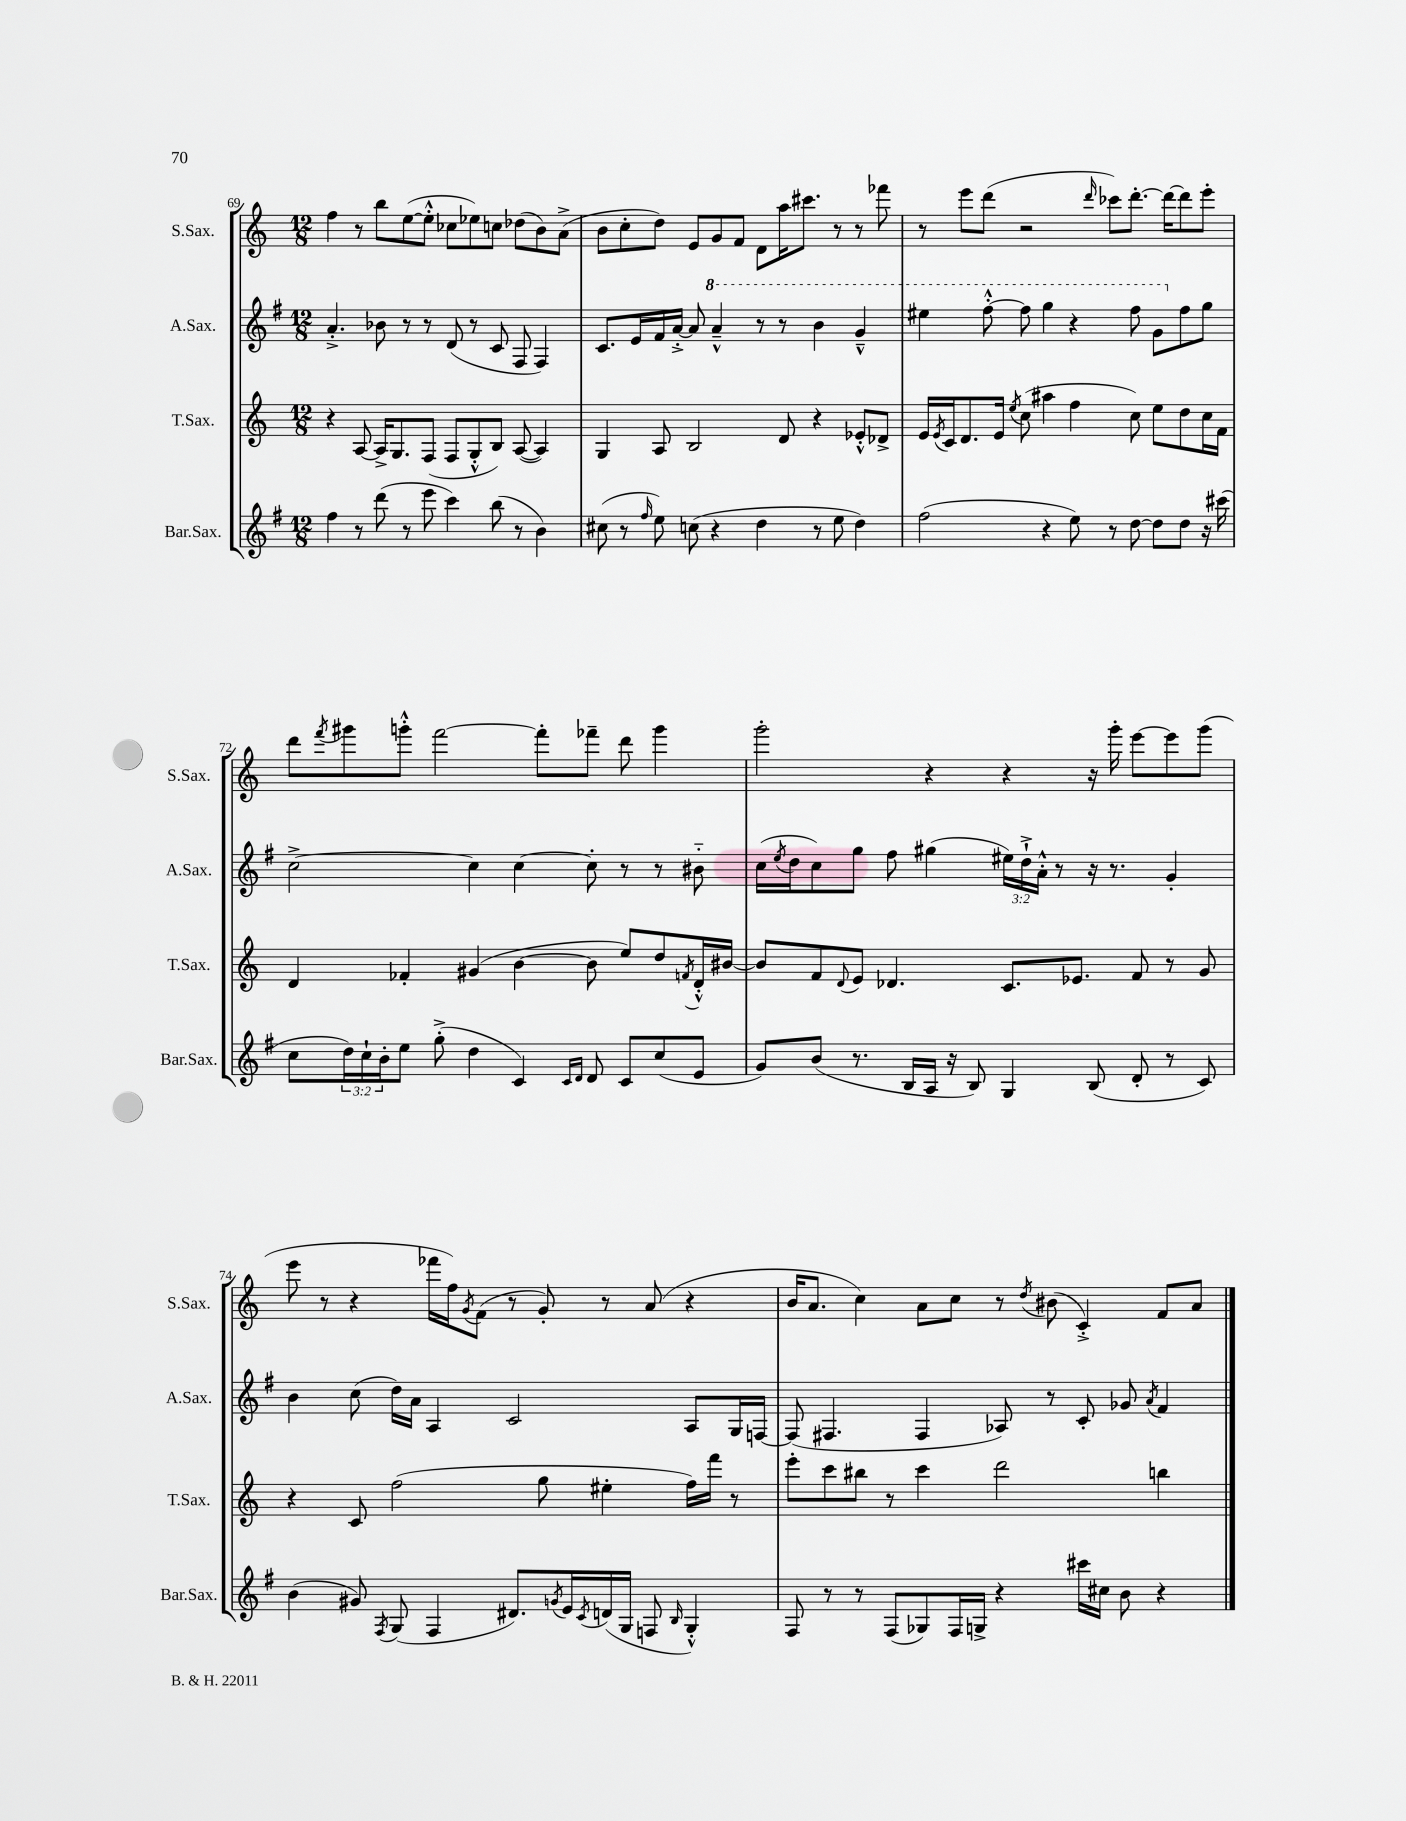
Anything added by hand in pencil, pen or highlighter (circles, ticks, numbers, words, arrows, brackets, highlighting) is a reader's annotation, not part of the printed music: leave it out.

**kern	**kern	**kern	**kern
*staff4	*staff3	*staff2	*staff1
*clefG2	*clefG2	*clefG2	*clefG2
*k[f#]	*k[]	*k[f#]	*k[]
*M12/8	*M12/8	*M12/8	*M12/8
4ff#	4r	4.a'^	4ff
8r	[8A	.	8r
(8ddd	16A^]	8b-	8bb
.	8.G	.	.
8r	.	8r	([8ee
8eee	(8F	8r	8ee'^^]
4ccc)	8F	(8d	8cc-
.	8G'^^	8r	8ee-)
(8bb	8B)	8c	8cc
8r	([8A	8F#	(8dd-
4b)	4A])	4F#)	8b)
.	.	.	(8a^
=	=	=	=
(8cc#	4G	8.c	8b
8r	.	.	8cc'
.	.	16e	.
16qqff#	.	.	.
8ee)	8A	16f#	8dd)
.	.	[16a'^	.
(8cc	2B	8a]	8e
4r	.	4aa~^^	8g
.	.	.	8f
4dd	.	8r	8d
.	8d	8r	16aa
.	.	.	8.ccc#
8r	4r	4bb	.
8ee	.	.	8r
4dd)	8e-'^^	4gg~^^	8r
.	8d-^	.	8fff-
=	=	=	=
(2ff#	16e	4eee#	8r
.	8qe	.	.
.	16c	.	.
.	8.d	.	8eee
.	.	[8fff#'^^	(8ddd
.	16e	.	.
.	8qee	.	.
.	(8cc	8fff#]	2r
4r	4aa#	4ggg	.
8ee)	4ff	4r	.
.	.	.	16qqddd
8r	.	.	8ccc-)
[8dd	8cc)	8fff#	[8.ddd'
8dd]	8ee	8gg	.
.	.	.	16ddd_
8dd	8dd	8ff#	8ddd]
16r	16cc	8gg	8eee'
(16ccc#	16f	.	.
=	=	=	=
8cc	4d	[2cc^	8ddd
.	.	.	8qfff
24dd)	.	.	8ggg#
24cc`	.	.	.
24b'	.	.	.
8ee	4f-'	.	8ggg'^^
(8gg'^	.	.	[2fff
4dd	(4g#	4cc]	.
4c)	[4b	[4cc	.
.	.	.	8fff']
16qqc	.	.	.
16qqd	.	.	.
8d	8b]	8cc']	8fff-~
8c	8ee)	8r	8ddd
(8cc	8dd	8r	4ggg
.	8qf	.	.
8e	16d'^^	8b#'~	.
.	[16b#	.	.
=	=	=	=
8g)	8b#]	(16cc	2ggg'
.	.	8qee	.
.	.	16dd	.
(8b	8f	8cc)	.
.	8qqd	.	.
8.r	8e	8gg	.
.	4.d-	8ff#	.
16B	.	.	.
16A	.	(4gg#	4r
16r	.	.	.
8B)	.	.	.
4G	8.c	24ee#)	4r
.	.	24dd`^	.
.	.	24a'^^	.
.	.	8r	.
.	8.e-	.	.
(8B	.	16r	16r
.	.	8.r	16ggg'
8d'	8f	.	[8eee
8r	8r	4g'	8eee]
8c)	8g	.	(8ggg
=	=	=	=
(4b	4r	4b	8eee
.	.	.	8r
8g#)	8c	(8cc	4r
8qF#	.	.	.
(8G	(2ff	16dd)	.
.	.	16a	.
4F#	.	4A	16fff-
.	.	.	16ff)
.	.	.	8qg
.	.	.	(8f
8.d#)	.	2c	8r
.	8gg	.	8g')
8qg	.	.	.
16e	.	.	.
8qc	.	.	.
(16d	4ee#'	.	8r
16G	.	.	.
8F	.	.	(8a
16qqB	.	.	.
4G'^^)	16ff)	8A	4r
.	16fff	.	.
.	8r	16G	.
.	.	[16F	.
=	=	=	=
8F#	8eee'	(8F]	16b
.	.	.	8.a
8r	8ccc	4.F#	.
8r	8bb#	.	4cc)
(8F#	8r	.	.
8G-)	4ccc	4F#	8a
16F#	.	.	8cc
16G^	.	.	.
4r	2ddd	8A-)	8r
.	.	.	8qdd
.	.	8r	(8b#
16ccc#	.	8c'	4c'^)
16cc#	.	.	.
8b	.	8g-	.
.	.	8qa	.
4r	4bb	4f#	8f
.	.	.	8a
==	==	==	==
*-	*-	*-	*-
